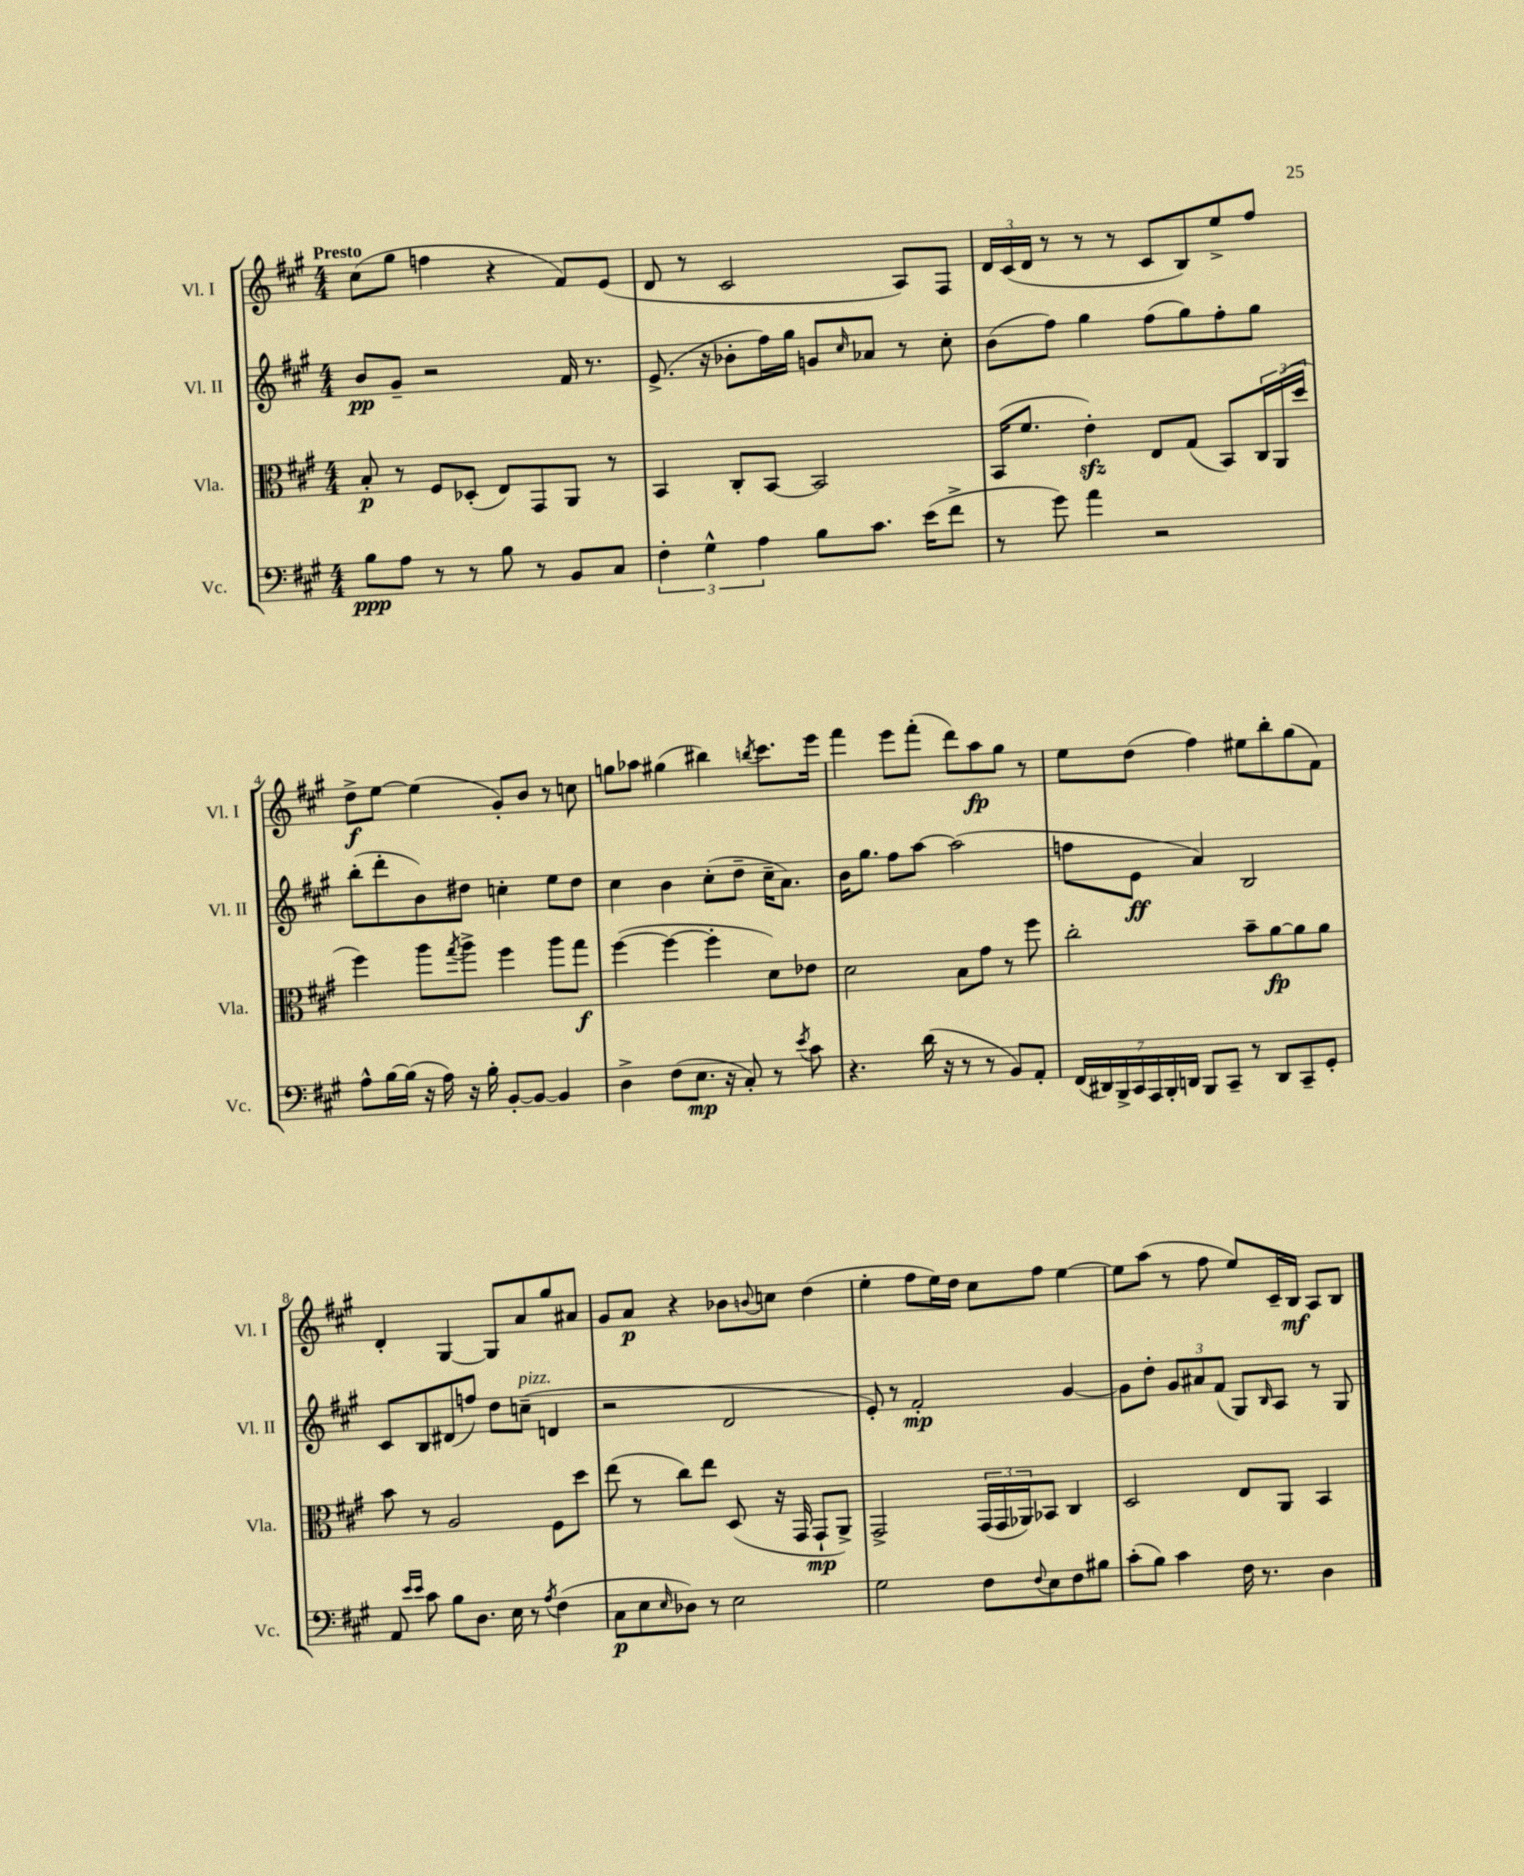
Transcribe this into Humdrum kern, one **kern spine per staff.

**kern	**kern	**kern	**kern
*staff4	*staff3	*staff2	*staff1
*clefF4	*clefC3	*clefG2	*clefG2
*k[f#c#g#]	*k[f#c#g#]	*k[f#c#g#]	*k[f#c#g#]
*M4/4	*M4/4	*M4/4	*M4/4
8B	8B'	8b	(8cc#
8A	8r	8g#~	8gg#
8r	8F#	2r	4ff
8r	(8D-'	.	.
8B	8E)	.	4r
8r	8GG#	.	.
8BB	8AA	16f#	8f#)
.	.	8.r	.
8C#	8r	.	(8e
=	=	=	=
6F#'	4BB	(8.e^	8d
.	.	.	8r
6G#^^	.	.	.
.	.	16r	.
.	8C#'	8b-'	2c#
6A	.	.	.
.	[8BB	16ff#)	.
.	.	16gg#	.
8B	2BB]	8g	.
.	.	16qqcc#	.
8.c#	.	8a-	.
.	.	8r	8A)
(16e	.	.	.
8f#^	.	8cc#'	8F#
=	=	=	=
8r	(16BB	(8b	24d
.	.	.	(24c#
.	8.f#	.	.
.	.	.	24d
8g#)	.	8ff#)	8r
4a	4e')	4gg#	8r
.	.	.	8r
2r	8E	(8ff#	8c#
.	(8G#	8gg#)	8B)
.	8BB)	8ff#'	8ee^
.	24C#	8gg#	8ff#
.	(24AA	.	.
.	24dd	.	.
=	=	=	=
8A^^	4ff#)	(8bb'	8dd^
[16B	.	8ddd'	[8ee
(16B]	.	.	.
16r	8aa	8b)	(4ee]
16A)	.	.	.
.	8qgg#	.	.
16r	8aa^	8dd#	.
16B'	.	.	.
[8BB'	4ff#	4cc'	8g#')
8BB_	.	.	8b
4BB]	8aa	8ee	8r
.	8gg#	8dd#	8cc
=	=	=	=
4D^	([4ff#	4cc#	8gg
.	.	.	8aa-
(8F#	4ff#_	4b	(4gg#
8.E	.	.	.
.	4ff#']	(8cc#'	4bb#)
16r	.	.	.
8C#')	.	8dd~	.
.	.	.	8qbb
8r	8d)	16cc#~	8.ccc#
.	.	8.a)	.
8qe	.	.	.
8c#	8e-	.	.
.	.	.	16eee
=	=	=	=
4.r	2d	16b	4fff#
.	.	8.gg#	.
.	.	8ff#	8eee
(16d	.	[8aa	(8fff#'
16r	.	.	.
8r	8B	(2aa]	8ddd)
8r	8g#	.	8aa
8BB)	8r	.	8gg#
8AA'	8ff#	.	8r
=	=	=	=
(28FF#	2cc#'	8ff	8ee
28DD#)	.	.	.
28BBB^	.	.	.
28CC#	.	.	.
.	.	8e	(8dd
28AAA	.	.	.
28BBB'	.	.	.
28DD	.	.	.
8BBB	.	4a)	4ff#)
8CC#~	.	.	.
8r	8b~	2B	8ee#
8DD	[8a	.	8bb'
8CC#~	8a]	.	(8gg#
8GG#'	8a	.	8f#)
=	=	=	=
8AA	8b	8c#	4d'
16qqe	.	.	.
16qqe	.	.	.
8c#	8r	8B	.
8B	2A	(8d#	[4G#
8.D	.	8ff)	.
.	.	8dd	8G#]
16E	.	.	.
8r	.	(8cc~	8a
8qA	.	.	.
(4F#	8F#	4d	8gg#
.	8dd	.	8a#
=	=	=	=
8C#	(8ee	2r	8g#
8E	8r	.	8a
16qqE	.	.	.
8D-)	8cc#)	.	4r
8r	8ee	.	.
2E	(8D	2d	8b-
.	.	.	8qqb
.	16r	.	8cc
.	16GG#	.	.
.	8GG#`	.	(4dd
.	8AA^)	.	.
=	=	=	=
2G#	2GG#^	8e')	4ee'
.	.	8r	.
.	.	2f#'	8ff#
.	.	.	16ee)
.	.	.	16dd
8F#	(24GG#	.	8cc#
.	24GG#	.	.
.	24AA-)	.	.
8qqF#	.	.	.
8E	8BB-	.	8ff#
8F#	4C#	[4g#	[4ee
8B#	.	.	.
=	=	=	=
(8c#'	2D	8g#]	8ee]
8B)	.	8dd'	(8aa
4c#	.	12g#	8r
.	.	12a#	.
.	.	.	8ff#
.	.	(12f#	.
16F#	8E	8G#)	8ee)
8.r	.	.	.
.	.	16qqB	.
.	8AA	8A	16c#~
.	.	.	16B
4D	4BB	8r	8A
.	.	8G#	8B
==	==	==	==
*-	*-	*-	*-
